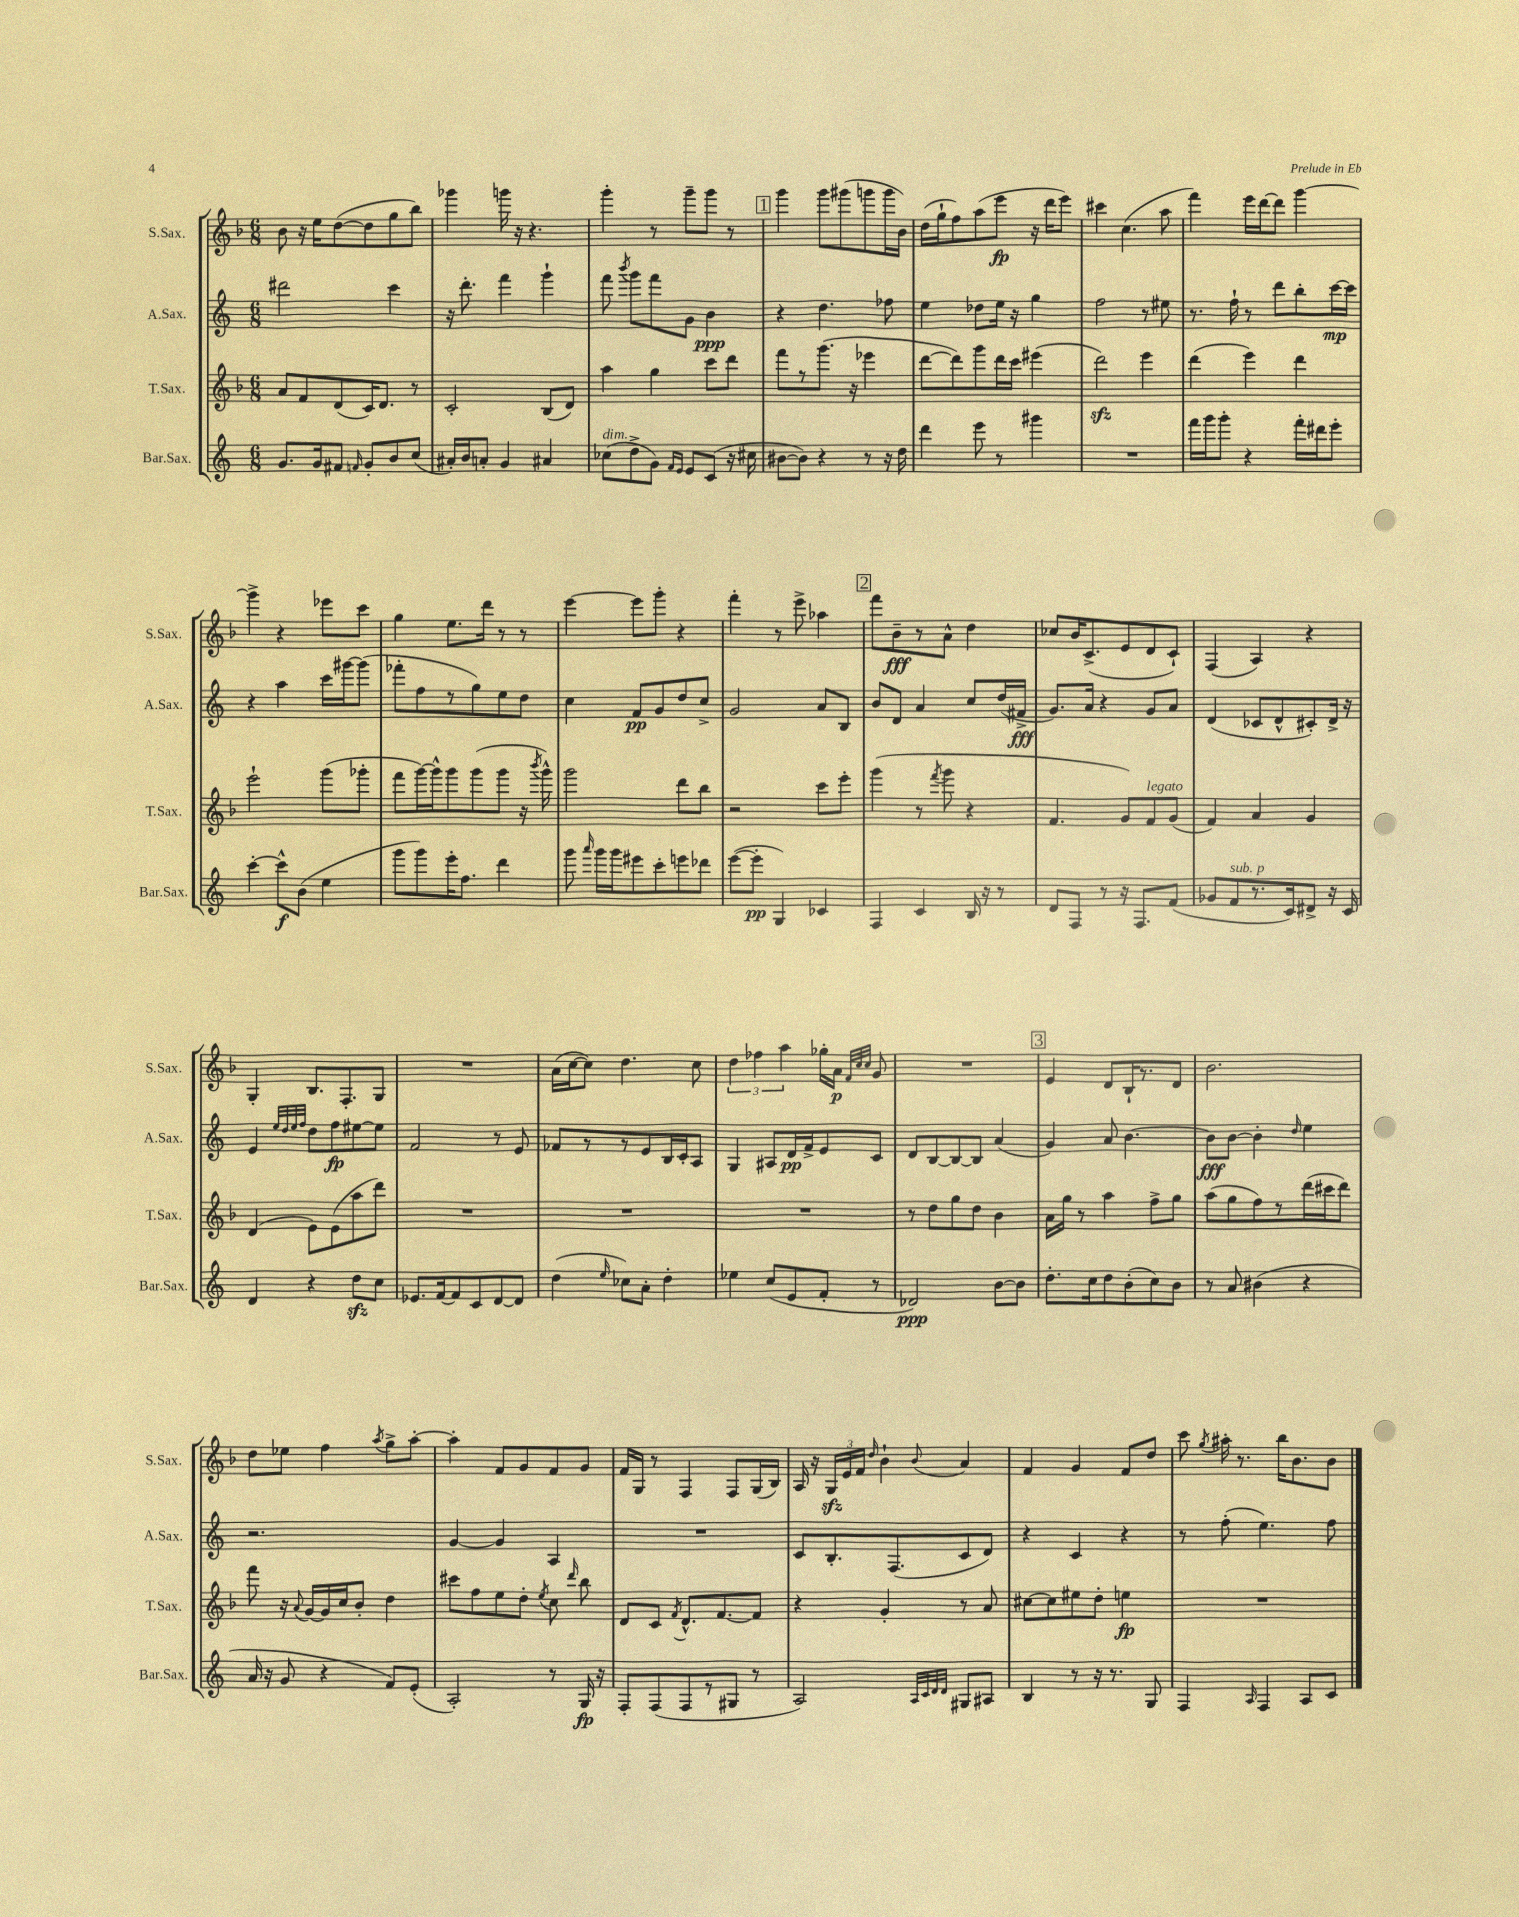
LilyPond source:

<<
\new StaffGroup <<
\new Staff = "s0" \with { instrumentName = "S.Sax." shortInstrumentName = "S.Sax." } {
    \clef treble \key f \major \numericTimeSignature \time 6/8
    \autoBeamOff bes'8 r16 e''16[ d''8~( d''8 g''8 bes''8]) |
    ges'''4 g'''16 r16 r4. |
    g'''4-. r8 g'''8[-- g'''8] r8 |
    \mark \markup { \box "1" } g'''4 g'''8[ gis'''8( g'''8 g'''16 bes'16]) |
    d''16[( g''16-! f''8) a''8( e'''8]\fp r16 d'''16[ e'''8]) |
    cis'''4 c''4.( a''8 |
    f'''4) e'''16[ d'''16~ d'''8] g'''4~ |
    g'''4-> r4 ees'''8[ c'''8] |
    g''4 e''8.[ d'''16] r8 r8 |
    e'''4~ e'''8[ g'''8]-. r4 |
    f'''4-. r8 e'''8-> aes''4 |
    \mark \markup { \box "2" } f'''8[ bes'8--\fff r8 a'8]-^ d''4 |
    ces''8[ bes'16 c'8.->( e'8 d'8 c'8]-!) |
    f4( a4) r4 |
    g4-. bes8.[ f8.-. g8] |
    R2. |
    a'16[( c''16~ c''8]) d''4. c''8 |
    \tuplet 3/2 { d''4 fes''4 a''4 } ges''16[-. a'16]\p \grace { f'32[ c''32 c''32] } g'8 |
    R2. |
    \mark \markup { \box "3" } e'4 d'8[ bes16-! r8. d'8] |
    bes'2. |
    d''8[ ees''8] f''4 \acciaccatura { a''8 } g''8[-> a''8]~-. |
    a''4-. f'8[ g'8 f'8 g'8] |
    f'16[ g16] r8 f4 f8[ g16( bes16]) |
    a16 r16 \tuplet 3/2 { g16[\sfz e'16 f'16] } \grace { d''16 } bes'4-! \appoggiatura { bes'8 } a'4 |
    f'4 g'4 f'8[ d''8] |
    c'''8 \acciaccatura { g''8 } ais''16-. r8. bes''16[ bes'8. bes'8] \bar "|." |
}
\new Staff = "s1" \with { instrumentName = "A.Sax." shortInstrumentName = "A.Sax." } {
    \clef treble \key c \major \numericTimeSignature \time 6/8
    \autoBeamOff dis'''2 c'''4 |
    r16 d'''8.-. f'''4 g'''4-! |
    f'''8 \acciaccatura { b'''8 } g'''8[ f'''8 g'8] b'4\ppp |
    \mark \markup { \box "1" } r4 d''4. fes''8 |
    e''4 des''8[ e''16] r16 g''4 |
    f''2 r8 eis''8 |
    r8. f''16-! r8 d'''8[ b''8-. c'''16~\mp c'''16] |
    r4 a''4 c'''16[ gis'''16~ gis'''8]( |
    fes'''8[-. f''8 r8 g''8) e''8 d''8] |
    c''4 f'8[\pp g'8 d''8 c''8]-> |
    g'2 a'8[ b8] |
    \mark \markup { \box "2" } b'8[ d'8] a'4 c''8[ d''16( fis'16]->\fff |
    g'8.[) a'16] r4 g'8[ a'8] |
    d'4( ces'8[ d'8-^ cis'8-.) d'16]-> r16 |
    e'4 \grace { e''32[ d''32 e''32 f''32] } d''8[ f''8\fp eis''8~ eis''8] |
    f'2 r8 e'8 |
    fes'8[ r8 r8 e'8 b16 c'16-. a8] |
    g4 ais8[ d'16\pp f'16-> e'8 c'8] |
    d'8[ b8~ b8~ b8] a'4( |
    \mark \markup { \box "3" } g'4) a'8 b'4.~ |
    b'8[\fff b'8]~ b'4-. \grace { d''16 } e''4 |
    r2. |
    g'4~ g'4 a4 |
    R2. |
    c'8[ b8.-. f8.( c'8 d'8]) |
    r4 c'4 r4 |
    r8 f''8-.( e''4.) f''8 \bar "|." |
}
\new Staff = "s2" \with { instrumentName = "T.Sax." shortInstrumentName = "T.Sax." } {
    \clef treble \key f \major \numericTimeSignature \time 6/8
    \autoBeamOff a'8[ f'8 d'8( c'16) d'8.] r8 |
    c'2-. bes8[( d'8]) |
    a''4 g''4 c'''8[ d'''8] |
    \mark \markup { \box "1" } f'''8[ r8 g'''8.]( r16 ees'''4 |
    d'''8[~ d'''8) g'''8 d'''16 c'''16] eis'''4( |
    d'''2\sfz) e'''4 |
    d'''4( e'''4) d'''4 |
    e'''2-! g'''8[( ges'''8]-. |
    f'''8[ g'''16~) g'''16-^ g'''8 g'''8( g'''8] r16 \acciaccatura { bes'''8 } g'''16-^) |
    g'''2 d'''8[ bes''8] |
    r2 c'''8[ e'''8]-. |
    \mark \markup { \box "2" } g'''4( r8 \acciaccatura { f'''8 } g'''8 r4 |
    f'4. g'8[) f'8^\markup { \italic "legato" } g'8]( |
    f'4) a'4 g'4 |
    d'4( e'8[) e'8( a''8 d'''8]) |
    R2. |
    R2. |
    R2. |
    r8 d''8[ g''8 d''8] bes'4 |
    \mark \markup { \box "3" } a'16[ g''16] r8 a''4 f''8[-> g''8] |
    a''8[( g''8 f''8) r8 d'''16( cis'''16 d'''8]) |
    f'''8 r16 \appoggiatura { a'8 } g'16[~ g'16 c''16 bes'8]-. d''4 |
    cis'''8[ f''8 e''8 d''8]-. \acciaccatura { e''8 } c''8 \grace { d'''16 } bes''8 |
    d'8[ c'8] \acciaccatura { f'8 } d'8.[-^ f'8.~ f'8] |
    r4 g'4-. r8 a'8 |
    cis''8[~ cis''8 eis''8 d''8]-. e''4\fp |
    R2. \bar "|." |
}
\new Staff = "s3" \with { instrumentName = "Bar.Sax." shortInstrumentName = "Bar.Sax." } {
    \clef treble \key c \major \numericTimeSignature \time 6/8
    \autoBeamOff g'8.[ g'16 fis'8] \grace { f'16 } g'8[-. b'8 c''8]( |
    ais'16[-.) b'16 a'8]-. g'4 ais'4 |
    ces''8[^\markup { \italic "dim." }( d''8-> g'8]) \grace { f'16[ e'16] } e'8[ c'8]( r16 cis''16 |
    \mark \markup { \box "1" } bis'8[~ bis'8]) r4 r8 r16 d''16 |
    d'''4 e'''8 r8 gis'''4 |
    R2. |
    f'''16[ g'''16 g'''8]-. r4 f'''16[-. dis'''16 e'''8]-. |
    c'''4~-. c'''8[-^\f b'8]( e''4 |
    g'''8[ g'''8) e'''16-. f''8.] d'''4 |
    g'''8 \grace { a'''16 } g'''16[ g'''16 eis'''8 c'''8-. e'''8 des'''8] |
    e'''8[~( e'''8]-.\pp g4) ces'4 |
    \mark \markup { \box "2" } f4 c'4 b16 r16 r8 |
    d'8[ f8] r8 r16 f8.[ f'8]( |
    ges'8[ f'8^\markup { \italic "sub. p" } r8. c'16) dis'8]-> r16 c'16 |
    d'4 r4 d''8[\sfz c''8] |
    ees'8.[ f'16~ f'8 c'8 d'8~ d'8] |
    d''4( \grace { e''16 } ces''8[) a'8]-. d''4-. |
    ees''4 c''8[( e'8 f'8]-. r8 |
    des'2\ppp) b'8[~ b'8] |
    \mark \markup { \box "3" } d''8.[-. c''16 d''8 b'8-.( c''8) b'8] |
    r8 a'8 bis'4( r4 |
    a'16 r16 g'8 r4 f'8[) e'8]-.( |
    a2-.) r8 g16\fp r16 |
    f8[-. f8( f8 r8 gis8] r8 |
    a2) \grace { a32[ c'32 d'32 d'32] } gis8[ ais8] |
    b4 r8 r16 r8. g8 |
    f4 \grace { a16 } f4 a8[ c'8] \bar "|." |
}
>>
>>
\layout { \context { \Score \remove "Bar_number_engraver" } }
